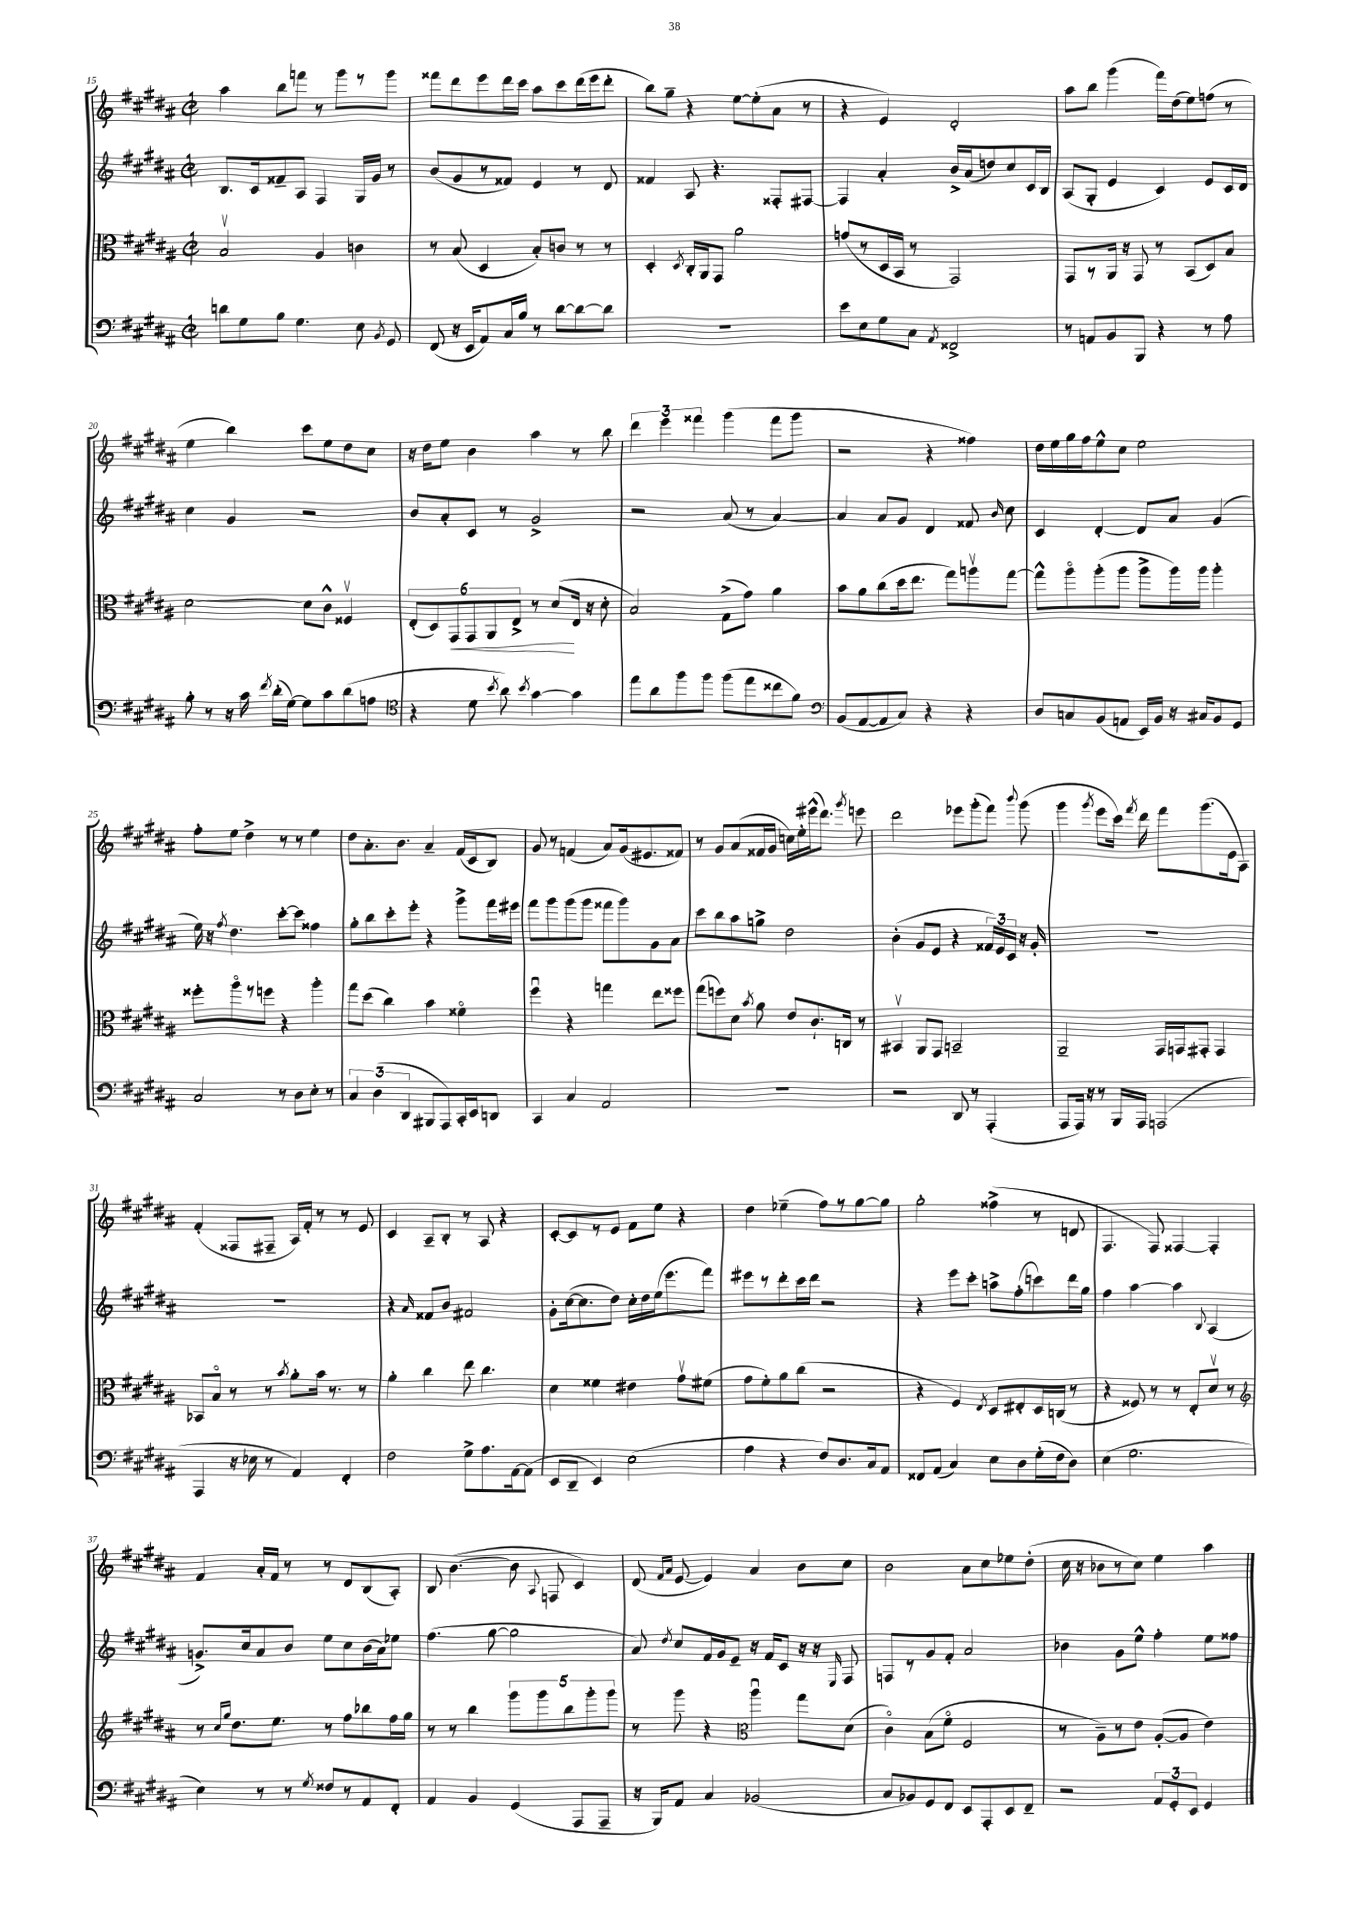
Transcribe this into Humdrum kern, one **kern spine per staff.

**kern	**kern	**kern	**kern
*staff4	*staff3	*staff2	*staff1
*clefF4	*clefC3	*clefG2	*clefG2
*k[f#c#g#d#a#]	*k[f#c#g#d#a#]	*k[f#c#g#d#a#]	*k[f#c#g#d#a#]
*M2/2	*M2/2	*M2/2	*M2/2
*met(c|)	*met(c|)	*met(c|)	*met(c|)
8d	2Bv	8.B	4aa#
8G#	.	.	.
.	.	16c#	.
8B	.	8f##~	8bb
4.G#	.	8A#	8fff
.	4A#	4F#	8r
.	.	.	8ggg#
8E	4c	16G#	8r
.	.	16g#	.
8qBB	.	.	.
8GG#	.	8r	8ggg#
=	=	=	=
(8FF#	8r	(8b	8fff##
16r	(8B	8g#	8ddd#
16EE	.	.	.
8AA#)	4D#	8r	8eee
16C#	.	8f##)	16ddd#
16B	.	.	16ccc#
8r	8B')	4e	8aa#
[8d#	8c	.	8ccc#
8d#_	8r	8r	(16ddd#
.	.	.	16eee
8d#]	8r	8d#	8ddd#'
=	=	=	=
1r	4D#'	4f##	8bb)
.	.	.	8gg#~
.	8qD#	.	.
.	16C#'	8A#	4r
.	16AA#	.	.
.	8GG#	4.r	.
.	2a#	.	[8ee
.	.	.	(8ee']
.	.	8F##'	8a#
.	.	[8F#	8r
=	=	=	=
8e	(8g	4F#]	4r
8E	8r	.	.
8G#	16D#	4a#'	4e)
.	16BB	.	.
8C#	8r	.	.
8qAA#	.	.	.
2FF##^	2GG#)	16b^	2d#'
.	.	(16a#	.
.	.	8dd)	.
.	.	8cc#	.
.	.	16c#	.
.	.	16B	.
=	=	=	=
8r	8GG#	(8A#	8aa#
8AA	8r	8G#'	8bb
8BB	16AA#	4e	(4ggg#
.	16r	.	.
8BBB	8GG#	.	.
4r	8r	4c#)	16fff#)
.	.	.	(16dd#
.	(8BB	.	8ee)
8r	8D#)	8e	(8ff
8A#	8B	16c#	8r
.	.	16d#	.
=	=	=	=
8B'	[2d#	4cc#	4ee
8r	.	.	.
16r	.	4g#	4bb)
16c#	.	.	.
8qf#	.	.	.
(16d#'	.	.	.
[16G#)	.	.	.
8G#]	8d#]	2r	8ccc#
8c#	8c#^^	.	8ee
(8d#	4F##v	.	8dd#
8A	.	.	8cc#
=	=	=	=
*clefC4	*	*	*
4r	(12E'	8b	16r
.	.	.	16dd#
.	12D#)	.	.
.	.	8a#'	8ee
.	12GG#	.	.
8d#	12GG#	8c#	4b
.	12AA#	.	.
8qb	.	.	.
8a#)	.	8r	.
.	12E^	.	.
8qb	.	.	.
[4g#	8r	2g#^	4aa#
.	(8d#	.	.
4g#]	16E	.	8r
.	16r	.	.
.	8d#'	.	8bb
=	=	=	=
8ee	2B)	2r	6ddd#
8a#	.	.	.
.	.	.	6eee
8ff#	.	.	.
.	.	.	6fff##
8ff#	.	.	.
(8ff#	(8G#^	(8a#	(4ggg#
8ee	8g#)	8r	.
8cc##	4a#	[4a#)	8fff##
8f#)	.	.	8ggg#
=	=	=	=
*clefF4	*	*	*
(8BB	8b	4a#]	2r
[8AA#	8a#	.	.
8AA#]	(8cc#	8a#	.
8C#)	16dd#	8g#	.
.	8.ee	.	.
4r	.	4d#	4r
.	8gg#)	.	.
4r	8aav	8f##	4ff##)
.	.	16qqb	.
.	[8gg#	8cc#	.
=	=	=	=
8D#	8gg#^^]	4c#	16dd#
.	.	.	16ee
8C	8aa#o	.	16gg#
.	.	.	16ff#
(8BB	(8aa#'	[4d#'	8ee^^
8AA	8aa#	.	8cc#
16EE)	8aa#^	8d#]	2ee
16BB	.	.	.
16r	16aa#)	8a#	.
16C#	16aa#	.	.
8BB	4aa#'	(4g#	.
8GG#	.	.	.
=	=	=	=
2C#	8ff##'	16ee)	8ff#'
.	.	16r	.
.	.	8qff#	.
.	8aa#o	4.dd#	8ee
.	8r	.	4dd#^
.	8ff	.	.
8r	4r	[8ccc#'	8r
8D#	.	8ccc#]	8r
8E'	4aa#'	4ff##	4ee
8r	.	.	.
=	=	=	=
6C#	8gg#	8gg#'	8dd#
.	(8dd#	8bb	8.a#'
(6D#	.	.	.
.	4cc#)	8ccc#'	.
.	.	.	8.b
6DD#	.	.	.
.	.	8eee'	.
8BBB#	4b	4r	4a#~
8AAA#)	.	.	.
16CC#'	4f##o	8ggg#^	(16f#
16EE	.	.	16c#
8DD	.	16fff#	8B)
.	.	16eee#	.
=	=	=	=
4CC#	4ff#u	8fff#	8g#
.	.	8ggg#	8r
4C#	4r	(8ggg#	(4f
.	.	8ggg#	.
2AA#	4gg	8fff##	8a#)
.	.	8ggg#)	(16g#
.	.	.	8.e#
.	8ee	8g#	.
.	8ff##	8a#	8f##)
=	=	=	=
1r	(8gg#	8ccc#	8r
.	8ff)	8bb	8g#
.	8d#	8aa#	(8a#
.	8qb	.	.
.	8a#	8gg^	16f##
.	.	.	16g#
.	8e	2dd#	16cc)
.	.	.	16ee'
.	8.c#`	.	(16eee#^^
.	.	.	8.ddd#)
.	16C	.	.
.	.	.	8qggg#
.	8r	.	8eee
=	=	=	=
2r	4BB#v	(4b'	2ddd#
.	8AA#	8g#	.
.	8GG#	8e	.
8DD#	2BB~	4r	8eee-
8r	.	.	(8ggg#'
(4AAA#'	.	24f##)	8fff#)
.	.	24e	.
.	.	24c#	.
.	.	.	8qqbbb
.	.	16r	(8ggg#
.	.	16g#'	.
=	=	=	=
8AAA#	2AA#~	1r	4ggg#
16AAA#)	.	.	.
16r	.	.	.
.	.	.	8qggg#
8r	.	.	8eee
16BBB	.	.	16ccc#)
.	.	.	8qfff#
16AAA#	.	.	16ddd#
(2AAA	16GG#	.	8fff#
.	16GG	.	.
.	8GG#'	.	(8.ggg#
.	4GG#	.	.
.	.	.	16e
.	.	.	8A#)
=	=	=	=
4AAA#	8BB-	1r	(4f#'
.	8Bo	.	.
16r	8r	.	8F##
16E-	.	.	.
8r	8r	.	8F#~
.	8qb	.	.
4AA#)	8a#'	.	16A#)
.	.	.	16f#'
.	16b	.	8r
.	8.r	.	.
4FF#'	.	.	8r
.	8r	.	8e
=	=	=	=
2F#	4a#'	4r	4c#
.	.	16qqa#	.
.	4cc#	8f##	8A#~
.	.	8b	8B'
8G#^	8ee	2f#	8r
8.A#	4.cc#	.	8A#
.	.	.	4r
[16AA#	.	.	.
(8AA#]	.	.	.
=	=	=	=
8EE	4d#	8g#'	[8c#'
8DD#~	.	([16cc#	8c#]
.	.	8.cc#]	.
4EE)	4f##	.	8r
.	.	8dd#)	8e
(2E	4e#	16cc#'	8f#
.	.	16dd#	.
.	.	(16ee	8ee
.	.	8.eee	.
.	8g#v	.	4r
.	(8f#	8fff#)	.
=	=	=	=
4A#	8g#	8eee#	4dd#
.	8f#')	8r	.
4r	8a#	8ddd#'	(4ee-~
.	(8cc#	16ccc#	.
.	.	16ddd#	.
8F#)	2r	2r	8ff#)
8.D#	.	.	8r
.	.	.	[8gg#
16C#	.	.	.
8AA#	.	.	8gg#]
=	=	=	=
8FF##	4r	4r	2gg#'
(8AA#	.	.	.
4C#)	4F#)	8eee	.
.	.	8ccc#'	.
.	8qE	.	.
8E	8D#	8aa^	(4ff##^
8D#	8E#'	(8ff#'	.
(16G#'	16D#	8ccc)	8r
16F#	(16C	.	.
8D#)	8r	16ddd#	8d
.	.	16gg#	.
=	=	=	=
(4E	4r	4ff#	4.F#
2.G#	8F##)	[4aa#	.
.	8r	.	8F#)
.	8r	4aa#]	[4F##
.	8E'	.	.
.	.	8qqB	.
.	8d#v	(4A#	4F##']
.	8r	.	.
=	=	=	=
*	*clefG2	*	*
4E)	8r	8.g^)	4f#
.	16qqcc#	.	.
.	16qqgg#	.	.
.	8.dd#	.	.
.	.	16cc#	.
8r	.	8a#	16a#'
.	8.ee	.	16f#
8r	.	8b	8r
8qG#	.	.	.
8F##	8r	8ee	8r
8r	8ff#	8cc#	8d#
8AA#	8bb-	(16b	(8B
.	.	16a#)	.
8FF#'	16ff#	8ee-	8A#')
.	16gg#	.	.
=	=	=	=
4AA#	8r	(4.ff#	8B
.	8r	.	([4.b
4BB	4bb	.	.
.	.	[8gg#	.
(4GG#	10ggg#	2gg#]	8b]
.	10ggg#	.	.
.	.	.	8qqA#
.	.	.	8F
.	10bb	.	.
8AAA#	.	.	4c#)
.	10ggg#'	.	.
8AAA#~	.	.	.
.	10ggg#	.	.
=	=	=	=
16r	8r	8a#)	(8d#
16BBB)	.	.	.
.	.	.	16qqf#
.	.	8qdd#	16qqa#
8AA#	8ggg#	8cc#	[8e
4C#	4r	16f#	4e])
.	.	16g#	.
.	.	8e~	.
*	*clefC3	*	*
(2BB-	4aa#u	16r	4a#
.	.	16f#	.
.	.	8c#	.
.	8gg#	16r	8b
.	.	16r	.
.	.	16qqE	.
.	(8d#	8F#	8cc#
=	=	=	=
8C#	4c#o)	8F	2b
8BB-)	.	8r	.
8GG#	(8B	8g#	.
8FF#	8f#o	8f#'	.
8EE	2F#	2a#	8a#
8AAA#'	.	.	8cc#
8EE	.	.	8ee-
8FF#~	.	.	(8dd#'
=	=	=	=
2r	8r	4b-	16cc#
.	.	.	16r
.	8A#~)	.	8b-
.	8r	8g#	8r
.	8e	8ee^^	8cc#)
12AA#	([8A#'	4ff#'	4ee
12GG#'	.	.	.
.	8A#]	.	.
12EE	.	.	.
4GG#	4e)	8ee	4aa#
.	.	8ff##	.
==	==	==	==
*-	*-	*-	*-
